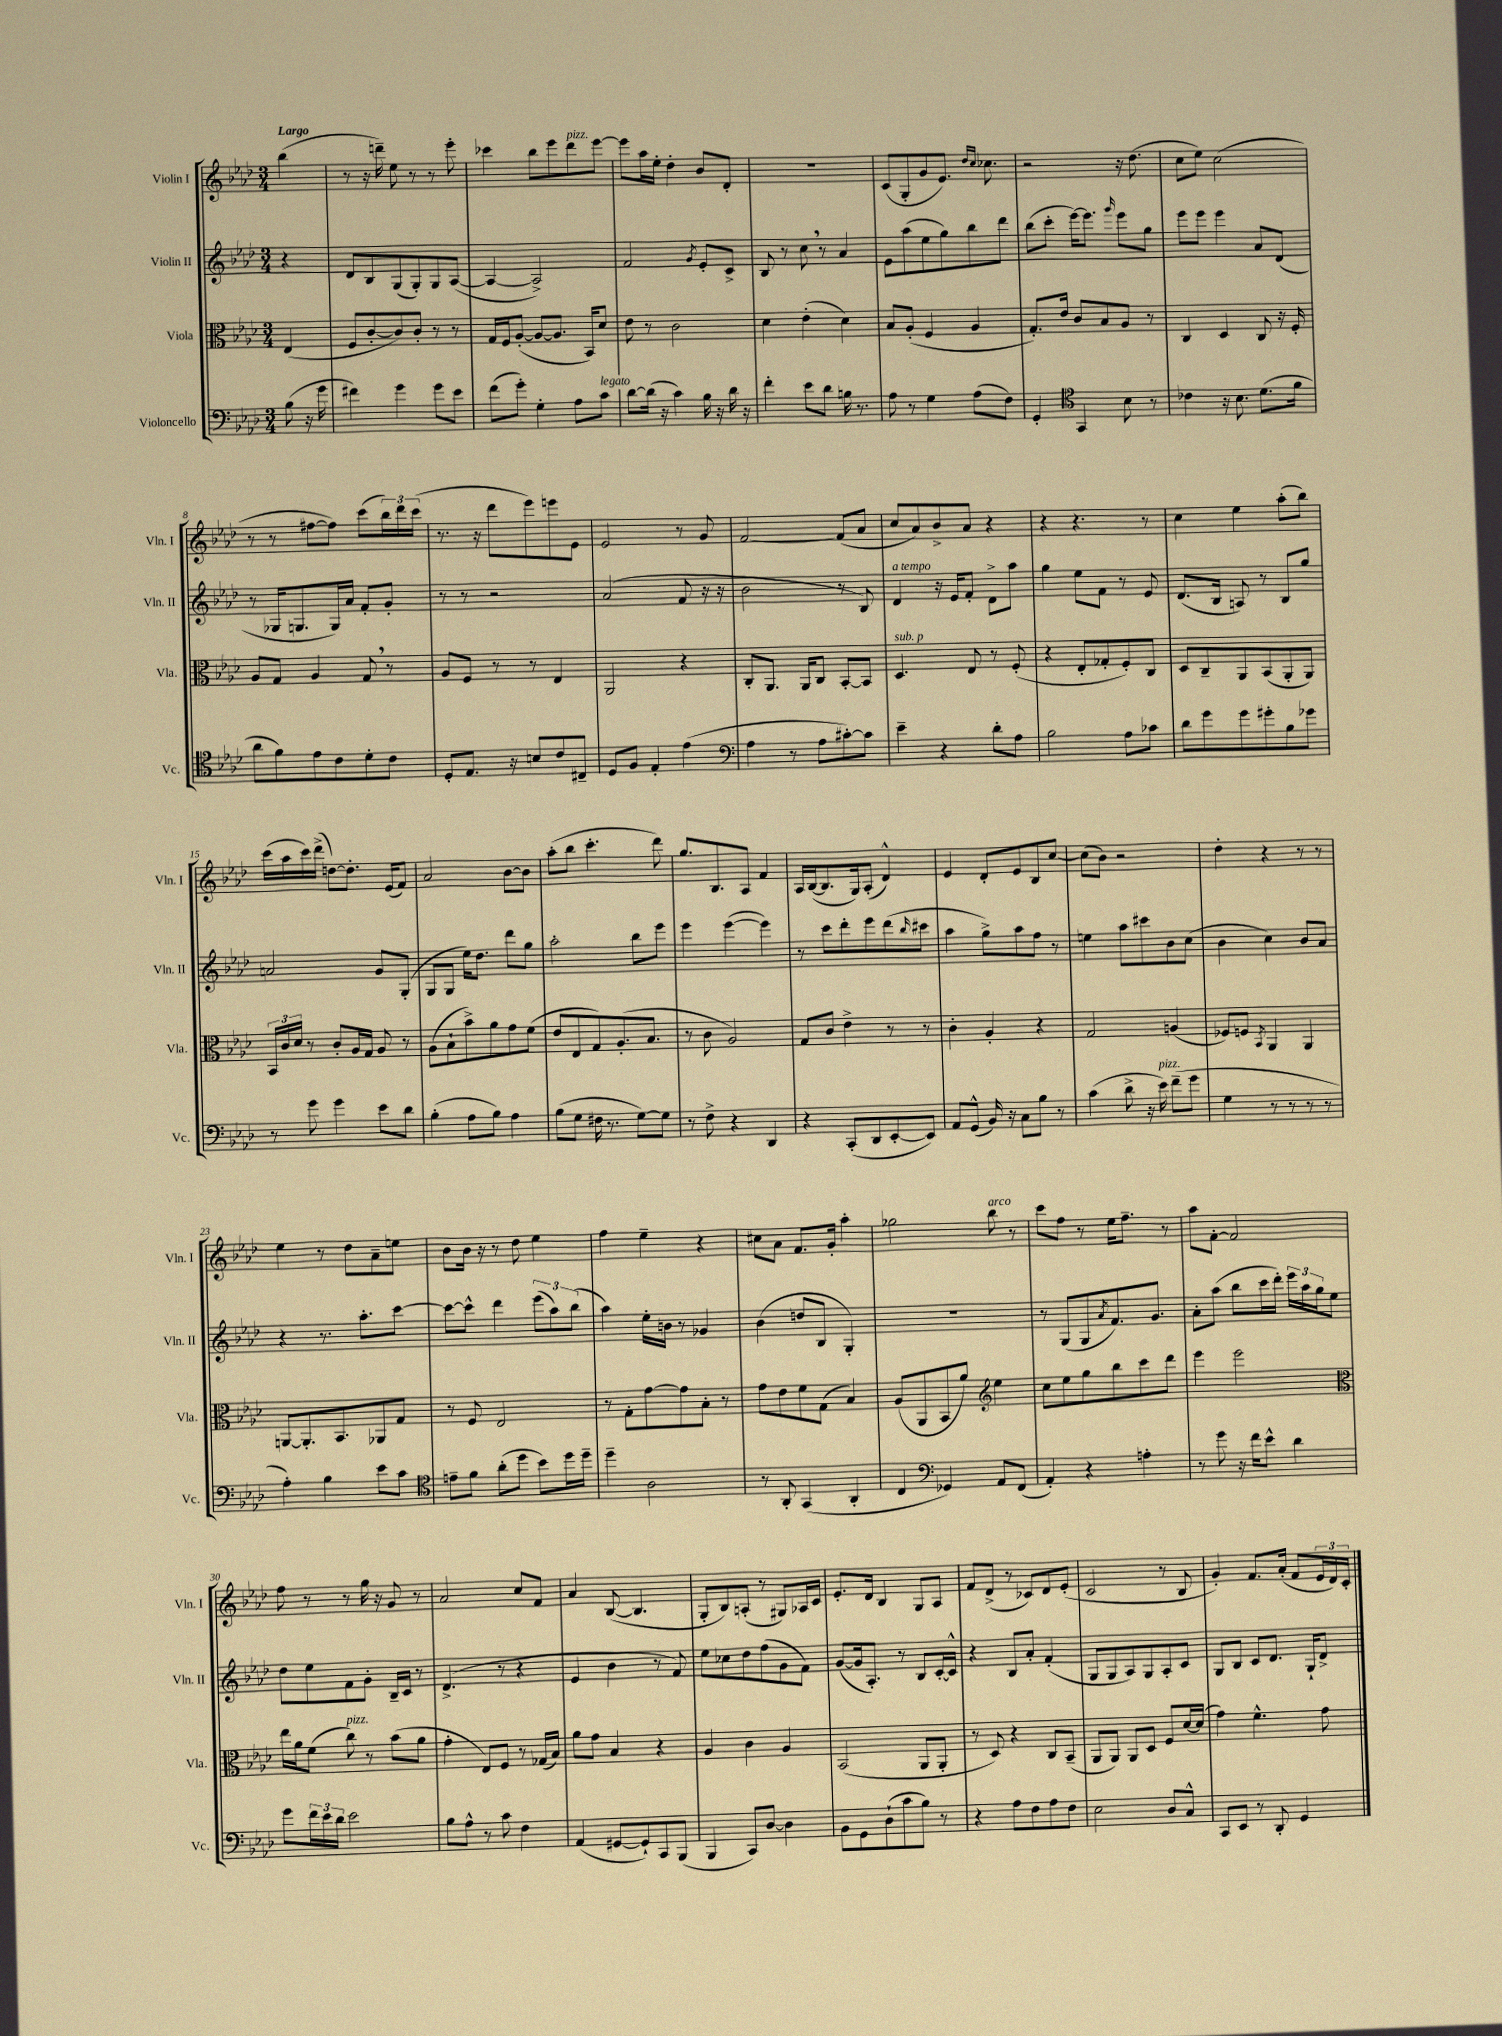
<<
\new StaffGroup <<
\new Staff = "s0" \with { instrumentName = "Violin I" shortInstrumentName = "Vln. I" } {
    \clef treble \key aes \major \numericTimeSignature \time 3/4 \partial 4 \tempo "Largo"
    bes''4( |
    r8 r16 d'''16--) ees''8 r8 r8 ees'''8-. |
    ces'''4 bes''8 ees'''8 des'''8^\markup { \italic "pizz." } ees'''8~ |
    ees'''8 aes''16 ees''16-. des''4-. bes'8 des'8-. |
    R2. |
    c'8( g8-. g'8 ees'8.) \grace { des''16 c''16 } ces''8. |
    r2 r16 des''8.( |
    c''8 ees''8) c''2( |
    r8 r8 fis''8~ fis''8) c'''8( \tuplet 3/2 { bes''16) des'''16 c'''16( } |
    r8. r16 des'''8 ees'''8) e'''8 ees'8 |
    ees'2 r8 g'8 |
    f'2~ f'8( aes'8 |
    c''8 aes'8) bes'8-> aes'8 r4 |
    r4 r4. r8 |
    c''4 ees''4 aes''8-.( bes''8) |
    c'''16( aes''16 c'''16) des'''16->( d''8~) d''8.-. ees'16( f'8) |
    aes'2 bes'8~ bes'8 |
    aes''8-.( bes''8 c'''4.-. des'''8) |
    g''8. bes8. aes8 f'4 |
    aes16 bes16~( bes8. g16) aes8-.( des'4-^) |
    ees'4 des'8-. ees'8 bes8 c''8~ |
    c''8( bes'8) r2 |
    des''4-. r4 r8 r8 |
    ees''4 r8 des''8 aes'8-- e''8 |
    bes'8 bes'16 r16 r8 des''8 ees''4 |
    f''4 ees''4-- r4 |
    cis''8 aes'8 f'8. g'16-. aes''4-. |
    ges''2 bes''8^\markup { \italic "arco" } r8 |
    c'''8 f''8 r8 ees''16 f''8.-- r8 |
    aes''8 f'8~-. f'2 |
    f''8 r8 r8 g''16 r16 g'8 r8 |
    aes'2 c''8 f'8 |
    aes'4 bes8~( bes4. |
    g8-. bes8) a8-.( r8 gis8) aes16 c'16 |
    ees'8.-. des'16 bes4 g8 aes8 |
    f'8 des'8->( r8 ces'8) des'8 ees'8-.( |
    c'2 r8 bes8 |
    g'4-.) f'8. aes'16-.( f'8 \tuplet 3/2 { ees'16 des'16) c'16-. } \bar "|." |
}
\new Staff = "s1" \with { instrumentName = "Violin II" shortInstrumentName = "Vln. II" } {
    \clef treble \key aes \major \numericTimeSignature \time 3/4 \partial 4
    r4 |
    des'8 bes8 g8( g8-.) g8 aes8~( |
    aes4~ aes2->) |
    f'2 \acciaccatura { g'8 } ees'8-. c'8-> |
    bes8 r8 c''8 \breathe r8 aes'4 |
    ees'8 aes''8( ees''8 g''8) bes''8 des'''8 |
    bes''8( c'''8-. ees'''16~) ees'''8. \grace { g'''16 } ees'''8 g''8 |
    ees'''8 ees'''8 ees'''4 aes'8 des'8( |
    r8 ges16 g8. g16) aes'16 f'8-. g'8-. |
    r8 r8 r2 |
    aes'2( f'8 r16 r16 |
    bes'2 r8 bes8) |
    des'4^\markup { \italic "a tempo" } r16 ees'16 f'8-. des'8-> aes''8 |
    g''4 ees''8 f'8 r8 ees'8 |
    des'8.( bes16 a8) r8 bes8 g''8 |
    a'2 g'8 g8-.( |
    g8 g8 ees''16) des''8. des'''8 g''8 |
    aes''2-. bes''8 ees'''8 |
    ees'''4 ees'''4~( ees'''4) |
    r8 c'''8 des'''8-. ees'''8 des'''8( \grace { bes''16 } cis'''8 |
    aes''4 g''8->) aes''8 f''8 r8 |
    e''4 aes''8 cis'''8 bes'8 c''8( |
    bes'4 c''4) bes'8 aes'8 |
    r4 r8. aes''8.-. c'''8~ |
    c'''8~ c'''8-^ des'''4 \tuplet 3/2 { ees'''8( aes''8) bes''8( } |
    aes''4) ees''16-. b'16 r8 ges'4 |
    bes'4( d''8 bes8 g4-.) |
    R2. |
    r8 g8( g8 \acciaccatura { aes'8 } f'8.) g'8. |
    aes'8-. aes''8( bes''8 c'''16 des'''16-.) \tuplet 3/2 { ees'''16 aes''16 g''16 } ees''8 |
    des''8 ees''8 f'8 g'8-. bes16-- c'16 r8 |
    des'4.->( r8 r4 |
    ees'4 bes'4 r8 f'8) |
    ees''8 ces''8 des''8 f''8( g'8 f'8) |
    g'8~( g'16 aes8.-.) r8 bes8 c'16~-. c'16-^ |
    r4 bes8 aes'8-. f'4-.( |
    g8 g8 aes8) g8 aes8-. c'8 |
    g8 bes8 c'8 des'8. g16-! des'8-> \bar "|." |
}
\new Staff = "s2" \with { instrumentName = "Viola" shortInstrumentName = "Vla." } {
    \clef alto \key aes \major \numericTimeSignature \time 3/4 \partial 4
    ees4( |
    f8 c'8~-. c'8) c'8-. r8 r8 |
    g16 f16 aes8~-.( aes8~ aes8. bes,16) des'8 |
    ees'8 r8 c'2 |
    des'4 ees'4-.( des'4) |
    bes8 aes8-.( f4 aes4 |
    g8.-.) ees'16 c'8 bes8 aes8 r8 |
    c4 des4 c8 r16 f16-. |
    aes8 g8 aes4 g8 \breathe r8 |
    aes8 f8 r8 r8 ees4 |
    aes,2 r4 |
    c8-. aes,8. aes,16 c8 bes,8~-. bes,8 |
    des4.^\markup { \italic "sub. p" } ees8 r8 f8-.( |
    r4 ees8-. ges8-. f8-.) c8 |
    des8 c8-- aes,8 bes,8( aes,8-. aes,8) |
    \tuplet 3/2 { bes,16 c'16 des'16 } r8 c'8-. aes16 g16 aes8 r8 |
    aes8( bes8-! bes'8->) aes'8 g'8 f'8( |
    ees'8 ees8 g8) aes8.-.( bes8. |
    r8 c'8 aes2) |
    g8 c'8 ees'4-> r8 r8 |
    c'4-. aes4-. r4 |
    g2 a4( |
    fes8) f8 \acciaccatura { bes,8 } aes,4 aes,4 |
    a,8~ a,8.-. bes,8. aes,8 g8 |
    r8 f8 ees2 |
    r8 g8-. g'8~ g'8 bes8-. r8 |
    g'8 ees'8 f'8 g8( bes4) |
    aes8( aes,8 bes,8 aes'8) \clef treble ees''4 |
    c''8 ees''8 g''8 bes''8 c'''8 des'''8 |
    ees'''4 ees'''2 |
    \clef alto ees''16 aes'16 f'8( c''8^\markup { \italic "pizz." }) r8 bes'8( aes'8 |
    g'4-. ees8) f8 r8 ges16( bes16) |
    aes'8 g'8 bes4 r4 |
    aes4 c'4 aes4 |
    bes,2( aes,8 aes,8-. |
    r8 des8) r4 c8 bes,8--( |
    aes,8 aes,8) aes,8 des8 f8 des'16~ des'16( |
    g'4) f'4.-^ g'8 \bar "|." |
}
\new Staff = "s3" \with { instrumentName = "Violoncello" shortInstrumentName = "Vc." } {
    \clef bass \key aes \major \numericTimeSignature \time 3/4 \partial 4
    bes8( r16 g'16 |
    fis'4) g'4 g'8 ees'8 |
    f'8( g'8-.) g4-. aes8 c'8^\markup { \italic "legato" } |
    des'8~ des'16( r16 c'4) bes16 r16 des'16 r16 |
    f'4-. ees'8 des'8 b16 r8. |
    aes8 r8 g4 aes8( f8) |
    g,4-. \clef tenor g,4 bes8 r8 |
    ces'4 r16 bes8. des'8.( f'16 |
    aes'8 f'8) ees'8 c'8 des'8-. c'8 |
    des8-. ees8. r16 b8 c'8 cis8-- |
    des8 f8 ees4-. ees'4( |
    \clef bass aes4 r8 aes8 cis'8~-.) cis'8 |
    ees'4-- r4 des'8-. aes8 |
    bes2 aes8 ces'8 |
    des'8 g'8 g'8 gis'8-. bes8 ges'8 |
    r8 g'8 g'4 ees'8 des'8 |
    bes4-.( aes8 bes8) aes4 |
    bes8( g8 fis16 r8. g8~) g8 |
    r8 f8-> r4 des,4 |
    r4 c,8-.( des,8 ees,8~-. ees,8) |
    aes,8 g,8-^( bes,16) r16 c8 bes8 r8 |
    c'4( des'8-> r16 ees'16^\markup { \italic "pizz." }) f'8--( g'8 |
    g4 r8 r8 r8 r8 |
    aes4-.) bes4 ees'8 c'8 |
    \clef tenor e'8-- f'8 aes'8-.( des''8 bes'8) des''16 des''16-- |
    des''4-- aes2 |
    r8 aes,8-. g,4( aes,4-. |
    c4 \clef bass ges,4) aes,8 f,8( |
    aes,4-.) r4 a4-. |
    r8 g'8 r16 f'16 ees'8-^ des'4 |
    g'8 \tuplet 3/2 { f'16 ees'16 des'16 } ees'2 |
    bes8 aes8-^ r8 c'8 f4 |
    aes,4( gis,8~ gis,8-!) c,8 bes,,8( |
    bes,,4 c,8) des8~ des4 |
    bes,8 g,8 des8-!( c'8 bes8) r8 |
    r4 aes8 f8 aes8 f8 |
    ees2 des8 c8-^ |
    c,8 ees,8 r8 des,8-. g,4 \bar "|." |
}
>>
>>
